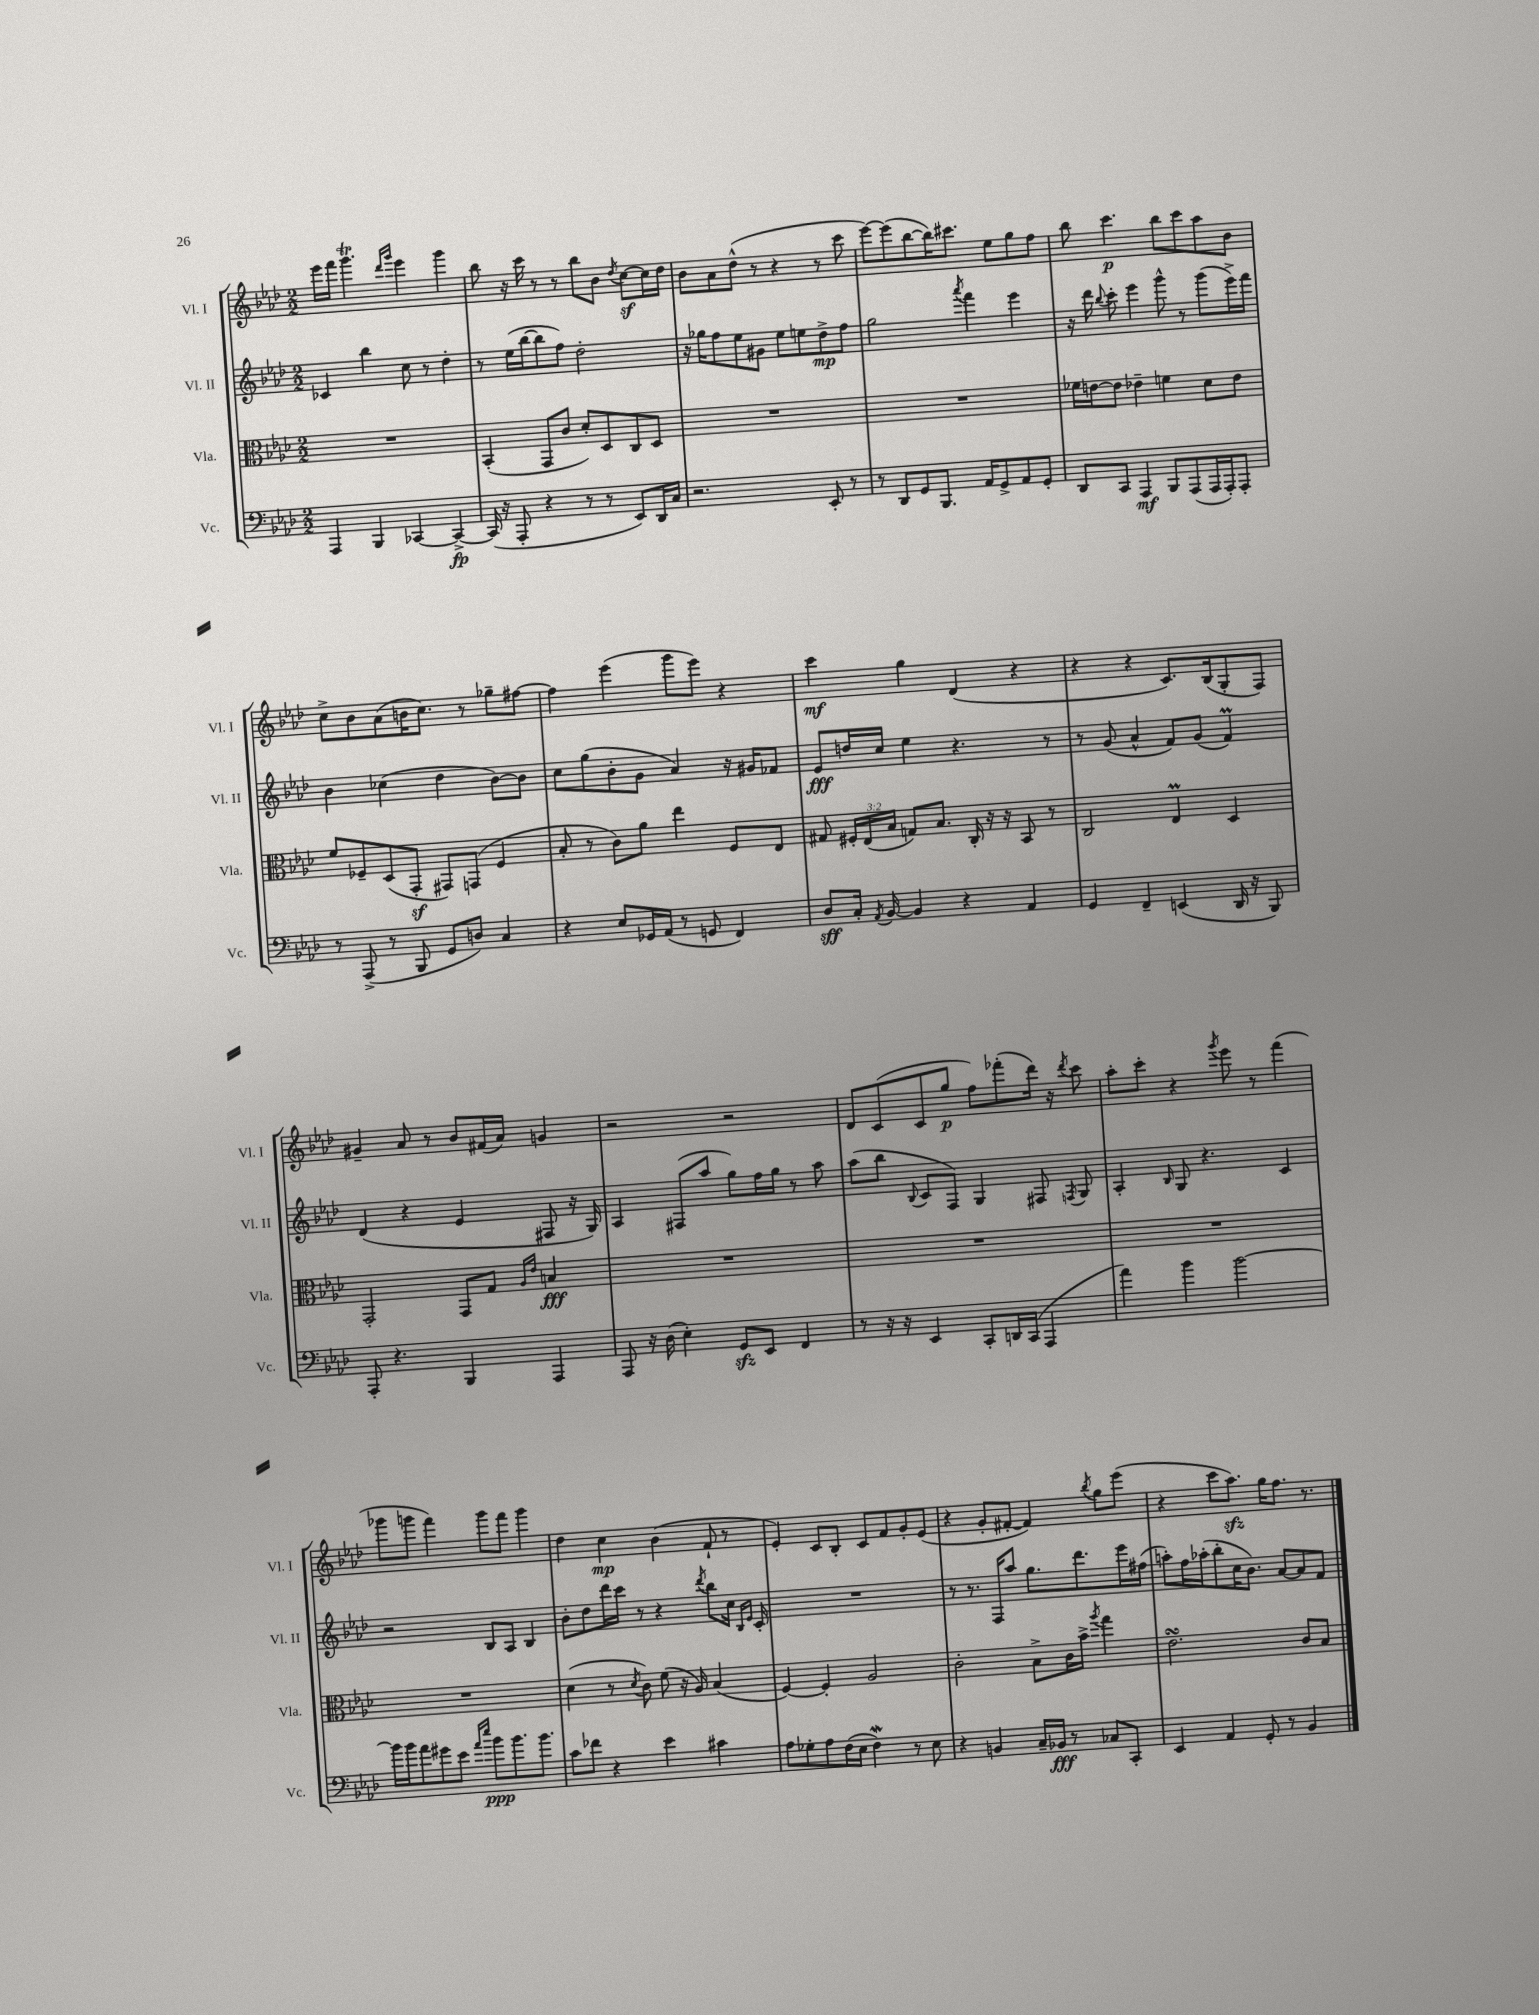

**kern	**kern	**kern	**kern
*staff4	*staff3	*staff2	*staff1
*clefF4	*clefC3	*clefG2	*clefG2
*k[b-e-a-d-]	*k[b-e-a-d-]	*k[b-e-a-d-]	*k[b-e-a-d-]
*M2/2	*M2/2	*M2/2	*M2/2
4AAA-/	1r	4c-/	16eee-\LL
.	.	.	16fff\JJ
.	.	.	4.ggg\
4BBB-/	.	4bb-\	.
.	.	.	16qqddd-/LL
.	.	.	16qqggg/JJ
[4CC-/	.	8cc\	4eee-\
.	.	8r	.
4CC-^/_	.	4dd-'\	4ggg\
=	=	=	=
(16CC-/]	(4BB-'/	8r	8bb-\
16r	.	.	.
8AAA-'/	.	(16ee-\LL	16r
.	.	[16bb-\J	16ccc\
4r	8GG/L	8bb-\]	8r
.	8c/J	8ff\J)	8r
8r	8d-'/L)	2dd-'\	8bb-\L
8r	8D-/	.	8b-\J
.	.	.	8qdd-/
8EE-/L)	8C/	.	[8cc\L
16DD-/L	8D-/J	.	16cc\]L
16C/JJ	.	.	16dd-\JJ
=	=	=	=
2.r	1r	16r	8b-\L
.	.	16gg-\LK	.
.	.	8ff\	8a-\
.	.	8ee-\	(8dd-^^\J
.	.	8g#\J	8r
.	.	8ee-\L	4r
.	.	8ee\	.
8EE-'/	.	8dd-^\	8r
8r	.	8ff\J	8ccc\
=	=	=	=
8r	1r	2gg\	[8eee-\L)
8DD-/L	.	.	(8eee-\]
8GG/	.	.	[8bb-\
8.BBB-/J	.	.	16bb-\]K)
.	.	.	8.ccc#\J
.	.	8qaaa-/	.
.	.	4fff\	.
16AA-/LK	.	.	.
8GG^/	.	.	8ee-\L
8AA-/	.	4eee-\	8gg\
8GG'/J	.	.	8ff\J
=	=	=	=
8DD-/L	16f-\LL	16r	8bb-\
.	[16e\J	16ddd-\	.
.	.	8qqbb-/	.
8CC/J	8e\]J	8ccc'\	4.ccc\
4AAA-/	4e-~\	4eee-\	.
8BBB-/L	4f\	8ggg^^\	8bb-\L
(8AAA-/	.	8r	8ccc\
16AAA-/L	8d-\L	(8ggg\L	8aa-\
16AAA-'/J)	.	.	.
8AAA-'/J	8e-\J	16eee-^\L)	8b-\J
.	.	16fff\JJ	.
=	=	=	=
8r	8f/L	4b-\	8cc^\L
(8AAA-^/	8F-~/	.	8b-\
8r	(8D-/	(4cc-\	(8a-\
8BBB-/	8GG'/J	.	16b\K
.	.	.	8.cc\J)
8GG/L	8GG#/L)	4dd-\	.
8D/J)	(8GG/J	.	8r
4C/	4F-/	[8b-\L)	8gg-~\L
.	.	8b-\]J	[8ff#\J
=	=	=	=
4r	8B-'/	8cc\L	4ff#\]
.	8r	(8gg\	.
8E-/L	8c\L)	8b-'\	(4eee-\
16GG-/L	8a-\J	8g\J	.
(16AA-/JJ	.	.	.
8r	4ee-\	4a-/)	8ggg\L
8GG/	.	.	8eee-\J)
4FF/)	8F/L	16r	4r
.	.	16g#/LK	.
.	8E-/J	8f-/J	.
=	=	=	=
8D-/L	8G#/	8e-/L	4ccc\
16C'/Jk	24F#'/LL	16dd/L	.
.	(24E-/	.	.
8qAA-/	.	.	.
[16BB-/	.	16cc/JJ	.
.	24B-/JJ	.	.
4BB-/]	8G/L)	4ee-\	4gg\
.	8.B-/J	.	.
4r	.	4.r	(4d-/
.	16C'/	.	.
.	16r	.	.
.	16r	.	.
4AA-/	8BB-/	.	4r
.	8r	8r	.
=	=	=	=
4GG/	2C/	8r	4r
.	.	(8g/	.
4FF~/	.	4a-^^/	4r
(4EE/	4E-/	8f/L)	8.c/L)
.	.	(8g/J	.
.	.	.	(16B-/k
16DD-/	4D-/	4f/)	8G'/
16r	.	.	.
8BBB-/)	.	.	8F/J)
=	=	=	=
8AAA-'/	2GG'/	(4d-/	4g#~/
4.r	.	.	.
.	.	4r	8a-/
.	.	.	8r
4BBB-/	8GG/L	4e-/	8b-/L
.	8G/J	.	(16f#/L
.	.	.	16a-/JJ)
.	16qqA-/LL	.	.
.	16qqe-/JJ	.	.
4AAA-/	4B/	8F#/	4g/
.	.	16r	.
.	.	16G/)	.
=	=	=	=
8AAA-/	1r	4A-/	2r
16r	.	.	.
(16D-\	.	.	.
4E-'\)	.	(8F#/L	.
.	.	8aa-/J	.
8GG/L	.	8gg\L)	2r
8EE-/J	.	16ff\L	.
.	.	16gg\JJ	.
4FF/	.	8r	.
.	.	8aa-\	.
=	=	=	=
8r	1r	(8aa-\L	8d-/L
16r	.	8bb-\J	(8c/
16r	.	.	.
.	.	8qqB-/	.
4EE-/	.	8c/L	8c/
.	.	8F/J)	8gg/J
8CC'/L	.	4G/	8ff\L)
16DD/L	.	.	(8fff-'\
(16CC/JJ	.	.	.
4AAA-/	.	8F#/	16ddd-\Jk)
.	.	.	16r
.	.	8qF/	8qddd-/
.	.	8G/	8ccc\
=	=	=	=
4a-\)	1r	4A-'/	8aa-'\L
.	.	.	8ccc'\J
.	.	16qqB-/	.
4b-\	.	8G/	4r
.	.	4.r	.
.	.	.	8qggg/
[2b-\	.	.	8eee-\
.	.	.	8r
.	.	4c/	(4fff\
=	=	=	=
16b-\]LL	1r	2r	8ggg-\L
16b-\J	.	.	.
8a-\	.	.	8ggg\J
8g#\	.	.	4fff\)
8e-\J	.	.	.
16qqa-/LL	.	.	.
16qqee-/JJ	.	.	.
8b-\L	.	8B-/L	8ggg\L
8.b-\	.	8A-/J	8fff\J
.	.	4B-/	4ggg\
8.b-\J	.	.	.
=	=	=	=
8c\L	(4d-\	8b-'\L	4dd-\
8f-\J	.	8dd-\	.
4r	8r	16ddd-\L	4cc\
.	.	16ccc\JJ	.
.	8qd-/	.	.
.	8c\)	8r	.
4e-\	(8f\	4r	(4b-\
.	16r	.	.
.	16A-/)	.	.
.	.	8qddd-/	.
4c#\	(4B-/	8bb-\L	8f`/
.	.	16cc\Jk	8r
.	.	16qqB-/LL	.
.	.	16qqe-/JJ	.
.	.	16c'/	.
=	=	=	=
8A-\L	[4F/)	1r	4e-'/)
8G-'\	.	.	.
8A-\	4F'/]	.	8c/L
(16F\L	.	.	8B-'/J
16E-\JJ	.	.	.
4F\)	2A-/	.	8c/L
.	.	.	8f/
8r	.	.	8g'/
8E-\	.	.	(8e-/J
=	=	=	=
4r	2c'\	8r	4r
.	.	8.r	.
4BB/	.	.	8g'/L
.	.	16F/LK	.
.	.	8aa-/J	[8f#'/J
16C~/LL	8B-^\L	8.gg\L	4f#/])
16BB-/JJ	.	.	.
8r	16c\L	.	.
.	16b-^\JJ	8.ddd-\	.
.	8qaa-/	.	8qbb-/
8C-/L	4gg\	.	8gg\L
8CC'/J	.	16eee-\L	(8eee-\J
.	.	(16ff#\JJ	.
=	=	=	=
4EE-/	2.e-\	8aa'\L)	4r
.	.	16ff\L	.
.	.	(16aa-'\J	.
4AA-/	.	8bb-'\	8ccc\L
.	.	16cc\K	8.aa-\J)
.	.	8.b-\J)	.
8GG'/	.	.	.
.	.	.	16gg\LK
8r	.	[8a-/L	8.ff\J
4BB-/	8c/L	8a-/]	.
.	.	.	8.r
.	8B-/J	8f/J	.
==	==	==	==
*-	*-	*-	*-
